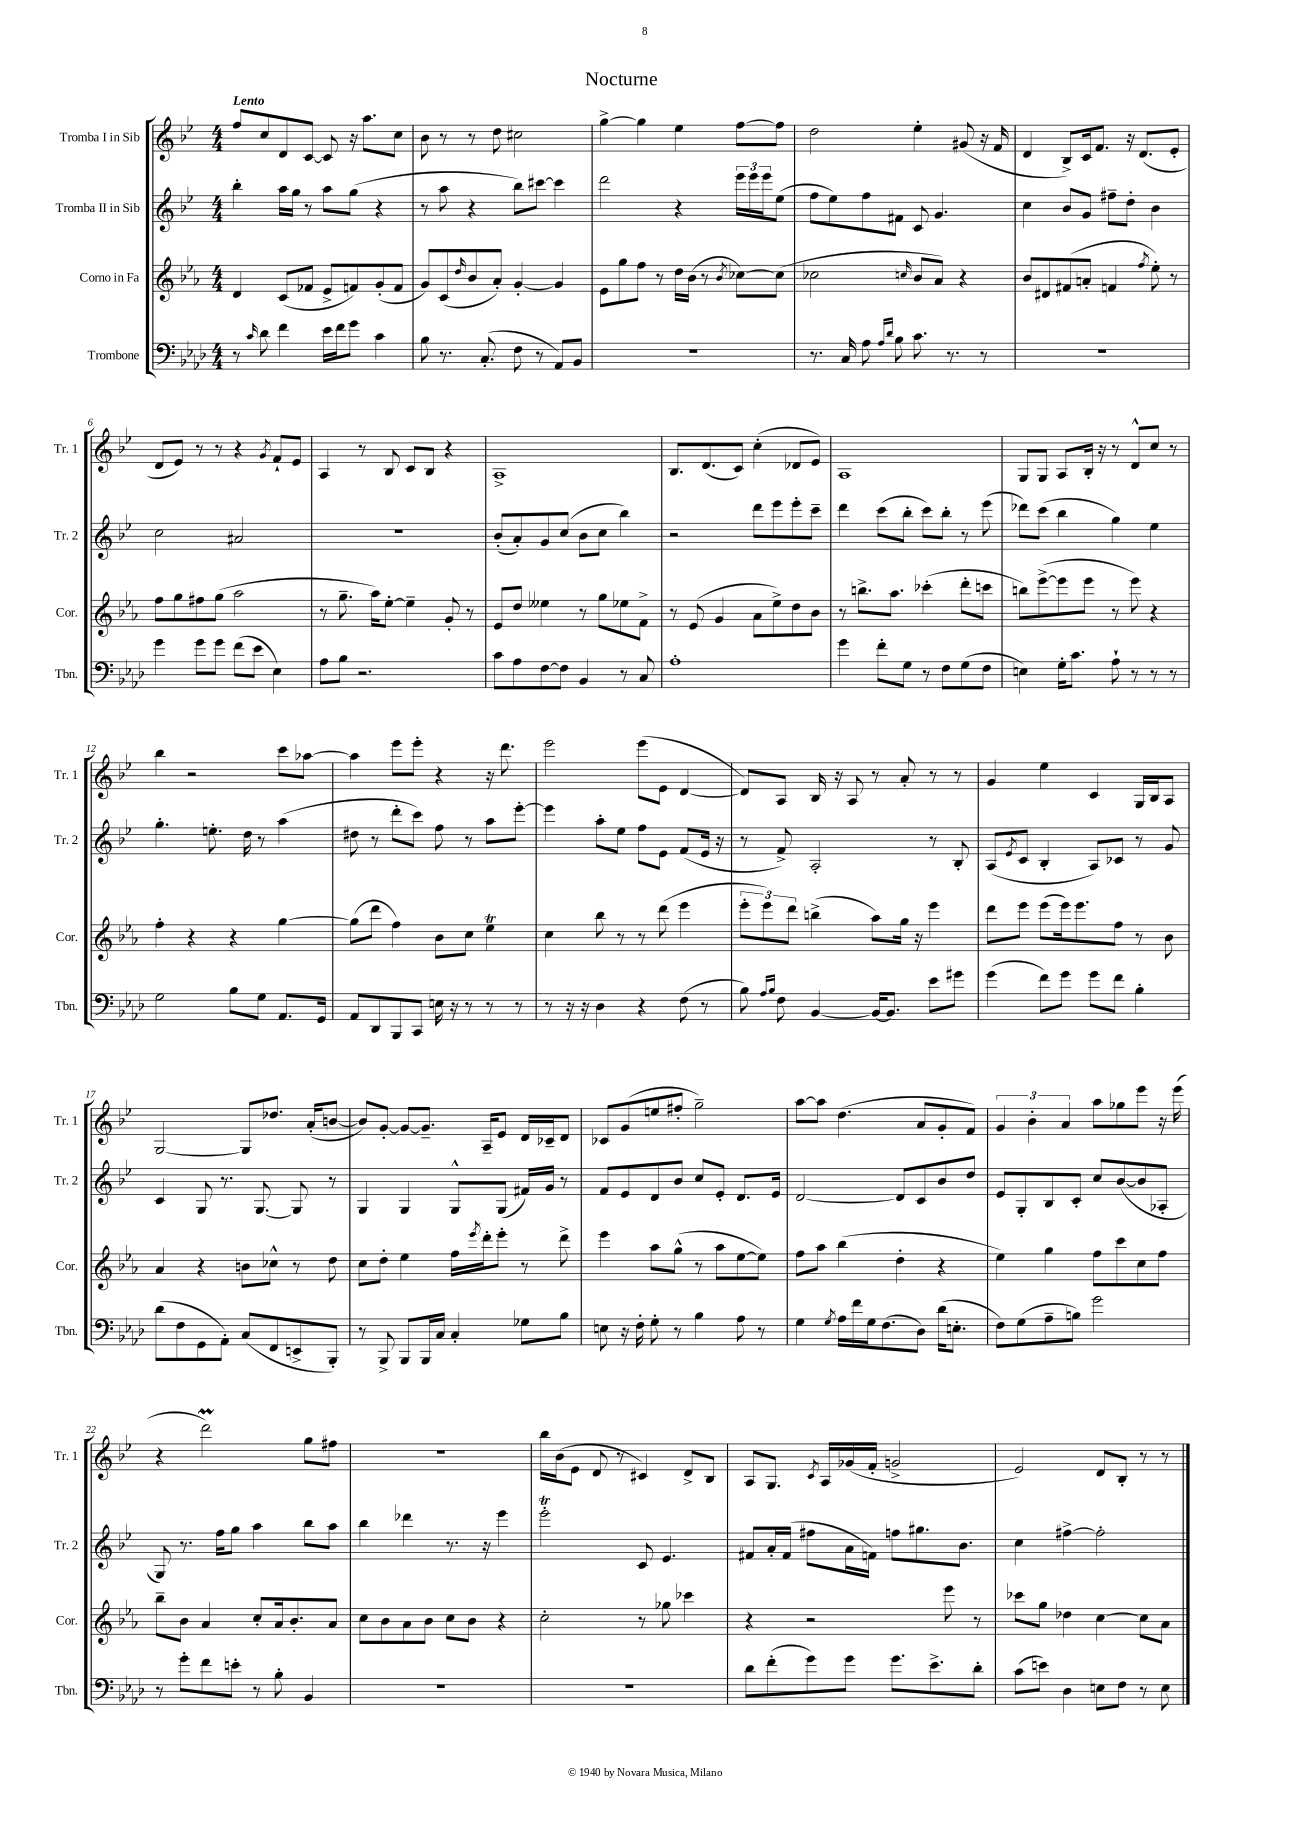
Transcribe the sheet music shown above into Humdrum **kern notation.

**kern	**kern	**kern	**kern
*part4	*part3	*part2	*part1
*staff4	*staff3	*staff2	*staff1
*I"Trombone	*I"Corno in Fa	*I"Tromba II in Sib	*I"Tromba I in Sib
*I'Tbn.	*I'Cor.	*I'Tr. 2	*I'Tr. 1
*clefF4	*clefG2	*clefG2	*clefG2
*k[b-e-a-d-]	*k[b-e-a-]	*k[b-e-]	*k[b-e-]
*M4/4	*M4/4	*M4/4	*M4/4
=1	=1	=1	=1
!	!	!	!LO:TX:a:B:t=Lento
8r	4d/	4bb-'\	8ff/L
16qqc/	.	.	.
8d-\	.	.	8cc/
4f\	(8c/L	16aa\LL	8d/
.	.	16gg\JJ	.
.	8f-X/J	8r	[8c/J
16e-\LL	8e-^/L	8aa\L	8c/]
16f\J	.	.	.
8g\J	8fn/)	(8gg\J	16r
.	.	.	8.aa\L
4c\	(8g'/	4r	.
.	8f/J	.	8cc\J
=2	=2	=2	=2
8B-\	8g/L)	8r	8b-\
8.r	(8c/	8aa\	8r
.	16qqdd/	.	.
.	8b-/	4r	8r
(8.C'/	.	.	.
.	8a-'/J)	.	8dd\
8F\	[4g'/	8bb-\L)	2cc#X\
8r	.	[8ccc#X\J	.
8AA-/L)	4g/]	4ccc#\]	.
8BB-/J	.	.	.
=3	=3	=3	=3
1r	8e-\L	2ddd\	[4gg^\
.	8gg\	.	.
.	8ff\J	.	4gg\]
.	8r	.	.
.	16dd\LL	4r	4ee-\
.	(16b-\JJ	.	.
.	8r	.	.
.	8qb-/	.	.
.	[8cc-X\L)	24eee-\LL	[8ff\L
.	.	24eee-\	.
.	.	24eee-\J	.
.	(8cc-\J]	(8ee-\J	8ff\J]
=4	=4	=4	=4
8.r	2cc-X\	8ff\L	2dd\
.	.	8ee-\)	.
16C/	.	.	.
8A-\	.	8ff\	.
16qqA-/LL	.	.	.
16qqd-/JJ	.	.	.
8B-\	.	8f#X\J	.
.	16qqccn/	.	.
8.c\	8b-/L	8c/	4ee-'\
.	8a-/J)	4.g/	.
8.r	.	.	.
.	4r	.	(8g#X/
8r	.	.	16r
.	.	.	16f/
=5	=5	=5	=5
1r	8b-/L	4cc\	4d/
.	8d#X/	.	.
.	(8f#X/	8b-/L	8B-^/L)
.	8an'/J	8g/J	16c/k
.	.	.	8.f/J
.	4fn/	8ff#X~\L	.
.	.	8dd'\J	16r
.	.	.	(8.d/L
.	8qff/	.	.
.	8ee-'\)	4b-\	.
.	8r	.	8e-'/J
!!LO:LB:g=z
=6	=6	=6	=6
4g\	8ff\L	2cc\	8d/L
.	8gg\	.	8e-/J)
8g\L	8ff#X\	.	8r
8g\J	(8gg\J	.	8r
(8f\L	2aa-\	2a#X/	4r
8e-\J	.	.	.
.	.	.	8qg/
4E-\)	.	.	8f`/L
.	.	.	8e-/J
=7	=7	=7	=7
8A-\L	8r	1r	4A/
8B-\J	8.gg~\	.	.
2.r	.	.	8r
.	16aa-\KL)	.	.
.	[8ee-'\J	.	8B-/
.	4ee-~\]	.	8c/L
.	.	.	8B-/J
.	8g'/	.	4r
.	8r	.	.
=8	=8	=8	=8
8c\L	8e-/L	(8b-'/L	1A^
8A-\	8dd/J	8a'/)	.
[8F\	4ee--X\	8g/	.
8F\J]	.	(8cc/J	.
4BB-/	8r	8b-\L	.
.	8gg\L	8cc\J	.
8r	8ee-X\	4bb-\)	.
8C/	8f^\J	.	.
=9	=9	=9	=9
1A-'	8r	2r	8.B-/L
.	(8e-/	.	.
.	.	.	(8.d/
.	4g/	.	.
.	.	.	8c/J)
.	8a-\L	8ddd\L	(4cc'\
.	8ee-^\)	8eee-\	.
.	8dd\	8eee-'\	8d-X/L
.	8b-\J	8ccc~\J	8e-/J)
=10	=10	=10	=10
4g\	8r	4ddd\	1A
.	8.bbn^\L	.	.
8f'\L	.	(8ccc\L	.
.	8.aa-\J	.	.
8G\J	.	8bb-'\J	.
8r	(4ccc-X'\	8ccc\L)	.
8F\L	.	8bb-'\J	.
(8G\	8ddd'\L	8r	.
8F\J	8cccn\J	(8eee-\	.
=11	=11	=11	=11
4En\)	8bbn\L)	8ddd-X\L)	8G/L
.	([8eee-^\	(8ccc\J	8G/J
16G'\KL	8eee-\]	4bb-\	8A/L
8.c\J	.	.	.
.	8eee-\J	.	16B-'/Jk
.	.	.	16r
8A-`\	8r	4gg\)	8r
8r	8eee-\)	.	8d^^/L
8r	4r	4ee-\	8cc/J
8r	.	.	8r
!!LO:LB:g=z
=12	=12	=12	=12
2G\	4ff'\	4.gg'\	4bb-\
.	4r	.	2r
.	.	8.een'\	.
8B-\L	4r	.	.
.	.	16dd\	.
8G\J	.	8r	.
8.AA-/L	[4gg\	(4aa\	8ccc\L
.	.	.	[8aa-X\J
16GG/Jk	.	.	.
=13	=13	=13	=13
8AA-/L	(8gg\L]	8dd#X\	4aa-\]
8DD-/	8ddd\J	8r	.
8BBB-/	4ff\)	8ddd'\L	8eee-\L
8CC/J	.	8ccc\J)	8eee-'\J
16En\	8b-\L	8ff\	4r
16r	.	.	.
8r	8cc\J	8r	.
8r	4ee-T\	8aa\L	16r
.	.	.	8.ddd\
8r	.	[8eee-'\J	.
=14	=14	=14	=14
8r	4cc\	4eee-\]	2eee-\
16r	.	.	.
16r	.	.	.
4D-\	8bb-\	8aa'\L	.
.	8r	8ee-\J	.
4r	8r	8ff\L	(8eee-\L
.	(8ddd\	8e-\J	8e-\J
(8F\	4eee-\	(8f/L	[4d/
8r	.	16e-/Jk	.
.	.	16r	.
=15	=15	=15	=15
8B-\)	12eee-'\L	8r	8d/L])
.	12eee-\)	.	.
16qqA-/LL	.	.	.
16qqB-/JJ	.	.	.
8F\	.	8f^/)	8A/J
.	12ddd\J	.	.
[4BB-/	(4bbn^\	2A'/	16B-/
.	.	.	16r
.	.	.	8A/
16BB-/KL_	8aa-\L)	.	8r
8.BB-/J]	.	.	.
.	16gg\Jk	.	8a'/
.	16r	.	.
8e-\L	4eee-\	8r	8r
8g#X\J	.	8B-'/	8r
=16	=16	=16	=16
(4g\	8ddd\L	(8A/L	4g/
.	.	8qe-/	.
.	8eee-\J	8c/J	.
8f\L)	(8eee-\L	4B-'/	4ee-\
8g\J	16eee-\k)	.	.
.	8.eee-\	.	.
8g\L	.	8A/L)	4c/
8f\J	8ff\J	8c-X/J	.
4B-'\	8r	8r	16G/LL
.	.	.	16B-/J
.	8b-\	8g/	8A/J
!!LO:LB:g=z
=17	=17	=17	=17
(8d-\L	4a-/	4c/	[2G/
8F\	.	.	.
8GG\	4r	8G/	.
8AA-'\J)	.	8.r	.
(8C/L	8bn\L	.	8G/L]
.	.	[8.G/	.
8FF/	8cc-X^^\J	.	8.dd-X/J
8EEn^/	8r	8G/]	.
.	.	.	(16a'/KL
8BBB-'/J)	8dd\	8r	[8bn/J
=18	=18	=18	=18
8r	8cc\L	4G/	8b/L])
8BBB-^/	8dd'\J	.	[8g'/J
8BBB-/L	4ee-\	4G/	8g/L_
16BBB-/L	.	.	8.g~/J]
16C/JJ	.	.	.
4C'/	16ff\LL	8G^^/L	.
.	8qeee-/	.	.
.	16ddd'\J	.	16A~/KL
.	8eee-'\J	(8G/J	8e-/J
8G-X\L	8r	16f#X/LL)	16d/LL
.	.	16g/JJ	16c-X~/J
8B-\J	8ddd^\	8r	8d/J
=19	=19	=19	=19
8En\	4eee-\	8f/L	8c-X/L
16r	.	8e-/	(8g/
16F'\	.	.	.
8G'\	8aa-\L	8d/	8een/
8r	(8gg^^\J	8b-/J	8ff#X'/J
4B-\	8r	8cc/L	2gg~\)
.	8aa-\L	8e-'/J	.
8A-\	[8ee-\	8.d/L	.
8r	8ee-\J])	.	.
.	.	16e-/Jk	.
=20	=20	=20	=20
4G\	8ff\L	[2d/	[8aa\L
.	8aa-\J	.	8aa\J]
8qG/	.	.	.
16A-\LL	(4bb-\	.	(4.dd\
16f\	.	.	.
16G\J	.	.	.
(8.F\	.	.	.
.	4dd'\	8d/L]	.
8D-\J)	.	8c/	8a/L
(16d-\KL	4r	8b-/	8g'/
8.En'\J	.	.	.
.	.	8dd/J	8f/J)
=21	=21	=21	=21
8F\L)	4ee-\)	8e-/L	6g/
(8G\	.	8G'/	.
.	.	.	6b-'\
8A-~\	4gg\	8B-/	.
.	.	.	6a/
8Bn\J)	.	8c'/J	.
2g\	8ff\L	8cc/L	8aa\L
.	8ccc\	([8b-/	8gg-X\
.	8cc\	8b-/]	8eee-\J
.	8ff\J	8A-X'/J	16r
.	.	.	(16eee-\
!!LO:LB:g=z
=22	=22	=22	=22
8r	8bb-~\L	8G/)	4r
8g'\L	8b-\J	8.r	.
8f\	4a-/	.	2dddm\)
.	.	16ff\KL	.
8en'\J	.	8gg\J	.
8r	8cc'/L	4aa\	.
8B-'\	16a-/k	.	.
.	8.b-'/	.	.
4BB-/	.	8bb-\L	8gg\L
.	8a-/J	8aa\J	8ff#X\J
=23	=23	=23	=23
1r	8cc\L	4bb-\	1r
.	8b-\	.	.
.	8a-\	4ddd-X\	.
.	8b-\J	.	.
.	8cc\L	8.r	.
.	8b-\J	.	.
.	.	16r	.
.	4r	4eee-\	.
=24	=24	=24	=24
1r	2cc'\	2eee-T'\	16bb-\LL
.	.	.	(16b-\J
.	.	.	8e-\J
.	.	.	8d/
.	.	.	8r
.	8r	8c/	4c#X/)
.	8gg-X\	4.e-/	.
.	4ccc-X\	.	8d^/L
.	.	.	8B-/J
=25	=25	=25	=25
8d-\L	4r	8f#X/L	8A/L
(8f'\	.	16a'/L	8.G/J
.	.	(16f#/JJ	.
8g\)	2r	8ff#X\L	.
.	.	.	8qc/
.	.	.	16A/LL
8g\J	.	16a\L	(16g-X/
.	.	16fn\JJ)	16f'/JJ
8.g\L	.	8ffn\L	2gn^/
.	.	8.gg#X\	.
8.e-^\	.	.	.
.	8eee-\	.	.
.	.	8.b-\J	.
8d-'\J	8r	.	.
=26	=26	=26	=26
(8c\L	8ccc-X\L	4cc\	2e-/)
8en\J)	8gg\J	.	.
4D-\	4dd-X\	[4ff#X^\	.
8En\L	[4cc\	2ff#'\]	8d/L
8F\J	.	.	8B-'/J
8r	8cc\L]	.	8r
8E\	8a-\J	.	8r
==	==	==	==
*-	*-	*-	*-
